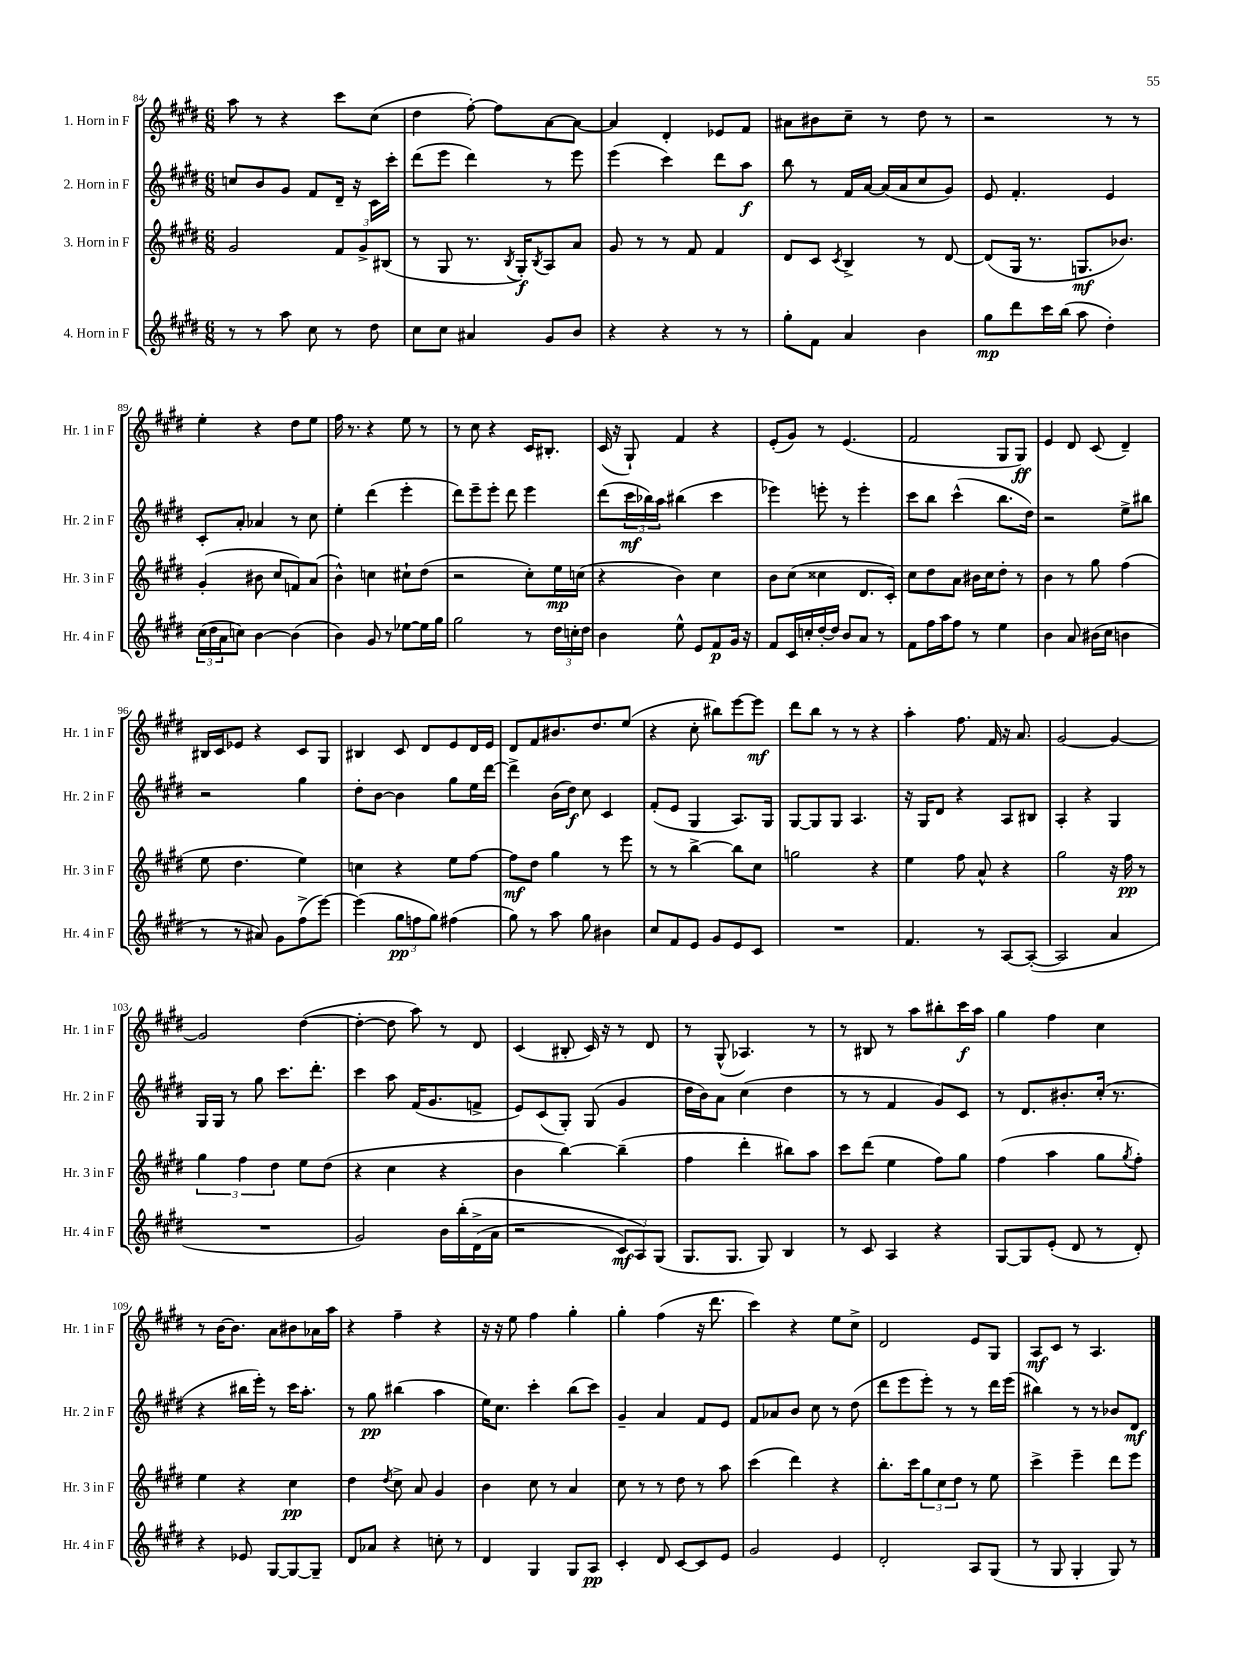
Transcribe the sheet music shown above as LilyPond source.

<<
\new StaffGroup <<
\new Staff = "s0" \with { instrumentName = "1. Horn in F" shortInstrumentName = "Hr. 1 in F" } {
    \clef treble \key e \major \numericTimeSignature \time 6/8
    a''8 r8 r4 cis'''8 cis''8( |
    dis''4 fis''8~-.) fis''8 a'8~ a'8~ |
    a'4 dis'4-. ees'8 fis'8 |
    ais'8 bis'8 cis''8-- r8 dis''8 r8 |
    r2 r8 r8 |
    e''4-. r4 dis''8 e''8 |
    fis''16 r8. r4 e''8 r8 |
    r8 cis''8 r4 cis'16 bis8.-. |
    cis'16( r16 gis8-!) fis'4 r4 |
    e'8-.( gis'8) r8 e'4.( |
    fis'2 gis8 gis8\ff) |
    e'4 dis'8 cis'8( dis'4--) |
    bis16 cis'16 ees'8 r4 cis'8 gis8 |
    bis4 cis'8 dis'8 e'8 dis'16 e'16 |
    dis'8 fis'8 bis'8. dis''8. e''8( |
    r4 cis''8-. bis''8) e'''8~ e'''8\mf |
    dis'''8 b''8 r8 r8 r4 |
    a''4-. fis''8. fis'16 r16 a'8. |
    gis'2~ gis'4~ |
    gis'2 dis''4~( |
    dis''4~-. dis''8 a''8) r8 dis'8 |
    cis'4( bis8-. cis'16) r16 r8 dis'8 |
    r8 gis8-^( aes4.) r8 |
    r8 bis8 r8 a''8 bis''8-. cis'''16\f a''16 |
    gis''4 fis''4 cis''4 |
    r8 b'16~ b'8. a'8 bis'8 aes'16 a''16 |
    r4 fis''4-- r4 |
    r16 r16 e''8 fis''4 gis''4-. |
    gis''4-. fis''4( r16 dis'''8. |
    cis'''4) r4 e''8 cis''8-> |
    dis'2 e'8 gis8 |
    a8\mf cis'8 r8 a4. \bar "|." |
}
\new Staff = "s1" \with { instrumentName = "2. Horn in F" shortInstrumentName = "Hr. 2 in F" } {
    \clef treble \key e \major \numericTimeSignature \time 6/8
    c''8 b'8 gis'8 fis'8 dis'16-- r16 cis'16 cis'''16-. |
    dis'''8( e'''8 dis'''4) r8 e'''8 |
    e'''4( cis'''4) dis'''8 a''8\f |
    b''8 r8 fis'16 a'16~ a'16( a'16 cis''8 gis'8) |
    e'8 fis'4.-. e'4 |
    cis'8-. a'8-. aes'4 r8 cis''8 |
    e''4-. dis'''4( e'''4-. |
    dis'''8) e'''8-- e'''8-. dis'''8 e'''4 |
    dis'''8( \tuplet 3/2 { cis'''16\mf bes''16) a''16 } bis''4( cis'''4 |
    ees'''4) e'''8-. r8 e'''4-. |
    cis'''8 b''8 cis'''4-^( b''8. dis''16) |
    r2 e''8-> bis''8 |
    r2 gis''4 |
    dis''8-. b'8~ b'4 gis''8 e''16 dis'''16~ |
    dis'''4-> b'16( dis''16\f) cis''8 cis'4 |
    fis'8-.( e'8 gis4 a8.) gis16 |
    gis8~ gis8 gis8 a4. |
    r16 gis16 dis'8 r4 a8 bis8 |
    a4-. r4 gis4 |
    gis16 gis16 r8 gis''8 cis'''8. dis'''8.-. |
    cis'''4 a''8 fis'16( gis'8. f'8-> |
    e'8) cis'8( gis8-.) gis8( gis'4 |
    dis''16 b'16) a'8 cis''4( dis''4 |
    r8 r8 fis'4 gis'8) cis'8 |
    r8 dis'8. bis'8.-. cis''16-.( r8. |
    r4 bis''16 e'''16-.) r8 cis'''16 a''8.-. |
    r8 gis''8\pp bis''4( a''4 |
    e''16) cis''8. cis'''4-. b''8( cis'''8) |
    gis'4-- a'4 fis'8 e'8 |
    fis'8 aes'8 b'8 cis''8 r8 dis''8( |
    dis'''8 e'''8 e'''8-.) r8 r8 dis'''16 e'''16( |
    bis''4) r8 r8 bes'8 dis'8\mf \bar "|." |
}
\new Staff = "s2" \with { instrumentName = "3. Horn in F" shortInstrumentName = "Hr. 3 in F" } {
    \clef treble \key e \major \numericTimeSignature \time 6/8
    gis'2 \tuplet 3/2 { fis'8 gis'8-> bis8( } |
    r8 gis8 r8. \acciaccatura { b8 } gis16-.\f) \acciaccatura { b8 } a8 a'8 |
    gis'8 r8 r8 fis'8 fis'4 |
    dis'8 cis'8 \acciaccatura { cis'8 } b4-> r8 dis'8~ |
    dis'8( gis16 r8. g8.\mf bes'8.) |
    gis'4-.( bis'8 cis''8 f'8) a'8( |
    b'4-^) c''4 cis''8-! dis''8( |
    r2 cis''8-.) e''16\mp c''16( |
    r4 b'4) cis''4 |
    b'8 cis''8( cisis''4 dis'8. cis'16-.) |
    cis''8 dis''8 a'8 bis'16 cis''16 dis''8-. r8 |
    b'4 r8 gis''8 fis''4( |
    e''8 dis''4. e''4) |
    c''4 r4 e''8 fis''8~ |
    fis''8\mf dis''8 gis''4 r8 e'''8 |
    r8 r8 b''4~-> b''8 cis''8 |
    g''2 r4 |
    e''4 fis''8 a'8-^ r4 |
    gis''2 r16 fis''16\pp r8 |
    \tuplet 3/2 { gis''4 fis''4 dis''4 } e''8 dis''8( |
    r4 cis''4 r4 |
    b'4 b''4~) b''4--( |
    fis''4 dis'''4-. bis''8) a''8 |
    cis'''8 dis'''8( e''4 fis''8) gis''8 |
    fis''4( a''4 gis''8 \acciaccatura { gis''8 } fis''8-.) |
    e''4 r4 cis''4\pp |
    dis''4 \acciaccatura { dis''8 } cis''8-> a'8 gis'4 |
    b'4 cis''8 r8 a'4 |
    cis''8 r8 r8 dis''8 r8 a''8 |
    cis'''4( dis'''4) r4 |
    b''8.-. cis'''16 \tuplet 3/2 { gis''8 cis''8 dis''8 } r8 e''8 |
    cis'''4-> e'''4-- dis'''8 e'''8 \bar "|." |
}
\new Staff = "s3" \with { instrumentName = "4. Horn in F" shortInstrumentName = "Hr. 4 in F" } {
    \clef treble \key e \major \numericTimeSignature \time 6/8
    r8 r8 a''8 cis''8 r8 dis''8 |
    cis''8 cis''8 ais'4 gis'8 b'8 |
    r4 r4 r8 r8 |
    gis''8-. fis'8 a'4 b'4 |
    gis''8\mp dis'''8 cis'''16 b''16( a''8 dis''4-.) |
    \tuplet 3/2 { cis''16( dis''16 a'16 } c''8) b'4~ b'4( |
    b'4) gis'8 r8 ees''8~ ees''16 gis''16 |
    gis''2 r8 \tuplet 3/2 { dis''16 c''16-. dis''16 } |
    b'4 e''8-^ e'8 fis'8\p gis'16 r16 |
    fis'8 cis'16 c''16-. dis''16~-. dis''16 b'8 a'8 r8 |
    fis'8 fis''16 a''16 fis''8 r8 e''4 |
    b'4 a'8 bis'16( cis''16 b'4 |
    r8 r8 ais'8) gis'8 fis''8->( e'''8~) |
    e'''4( \tuplet 3/2 { gis''8\pp f''8 gis''8) } fis''4( |
    gis''8) r8 a''8 gis''8 bis'4 |
    cis''8 fis'8 e'8 gis'8 e'8 cis'8 |
    R2. |
    fis'4. r8 a8~ a8~-.( |
    a2 a'4 |
    R2. |
    gis'2) b'16 b''16-.\( dis'16->( a'16 |
    r2 \tuplet 3/2 { cis'8\mf) a8\) gis8( } |
    gis8. gis8. gis8) b4 |
    r8 cis'8 a4 r4 |
    gis8~ gis8 e'8-.( dis'8 r8 dis'8-.) |
    r4 ees'8 gis8~ gis8~ gis8-- |
    dis'8 aes'8 r4 c''8-. r8 |
    dis'4 gis4 gis8 a8\pp |
    cis'4-. dis'8 cis'8~ cis'8 e'8 |
    gis'2 e'4 |
    dis'2-. a8 gis8( |
    r8 gis8 gis4-. gis8) r8 \bar "|." |
}
>>
>>
\layout { \context { \Score currentBarNumber = #84 } }
